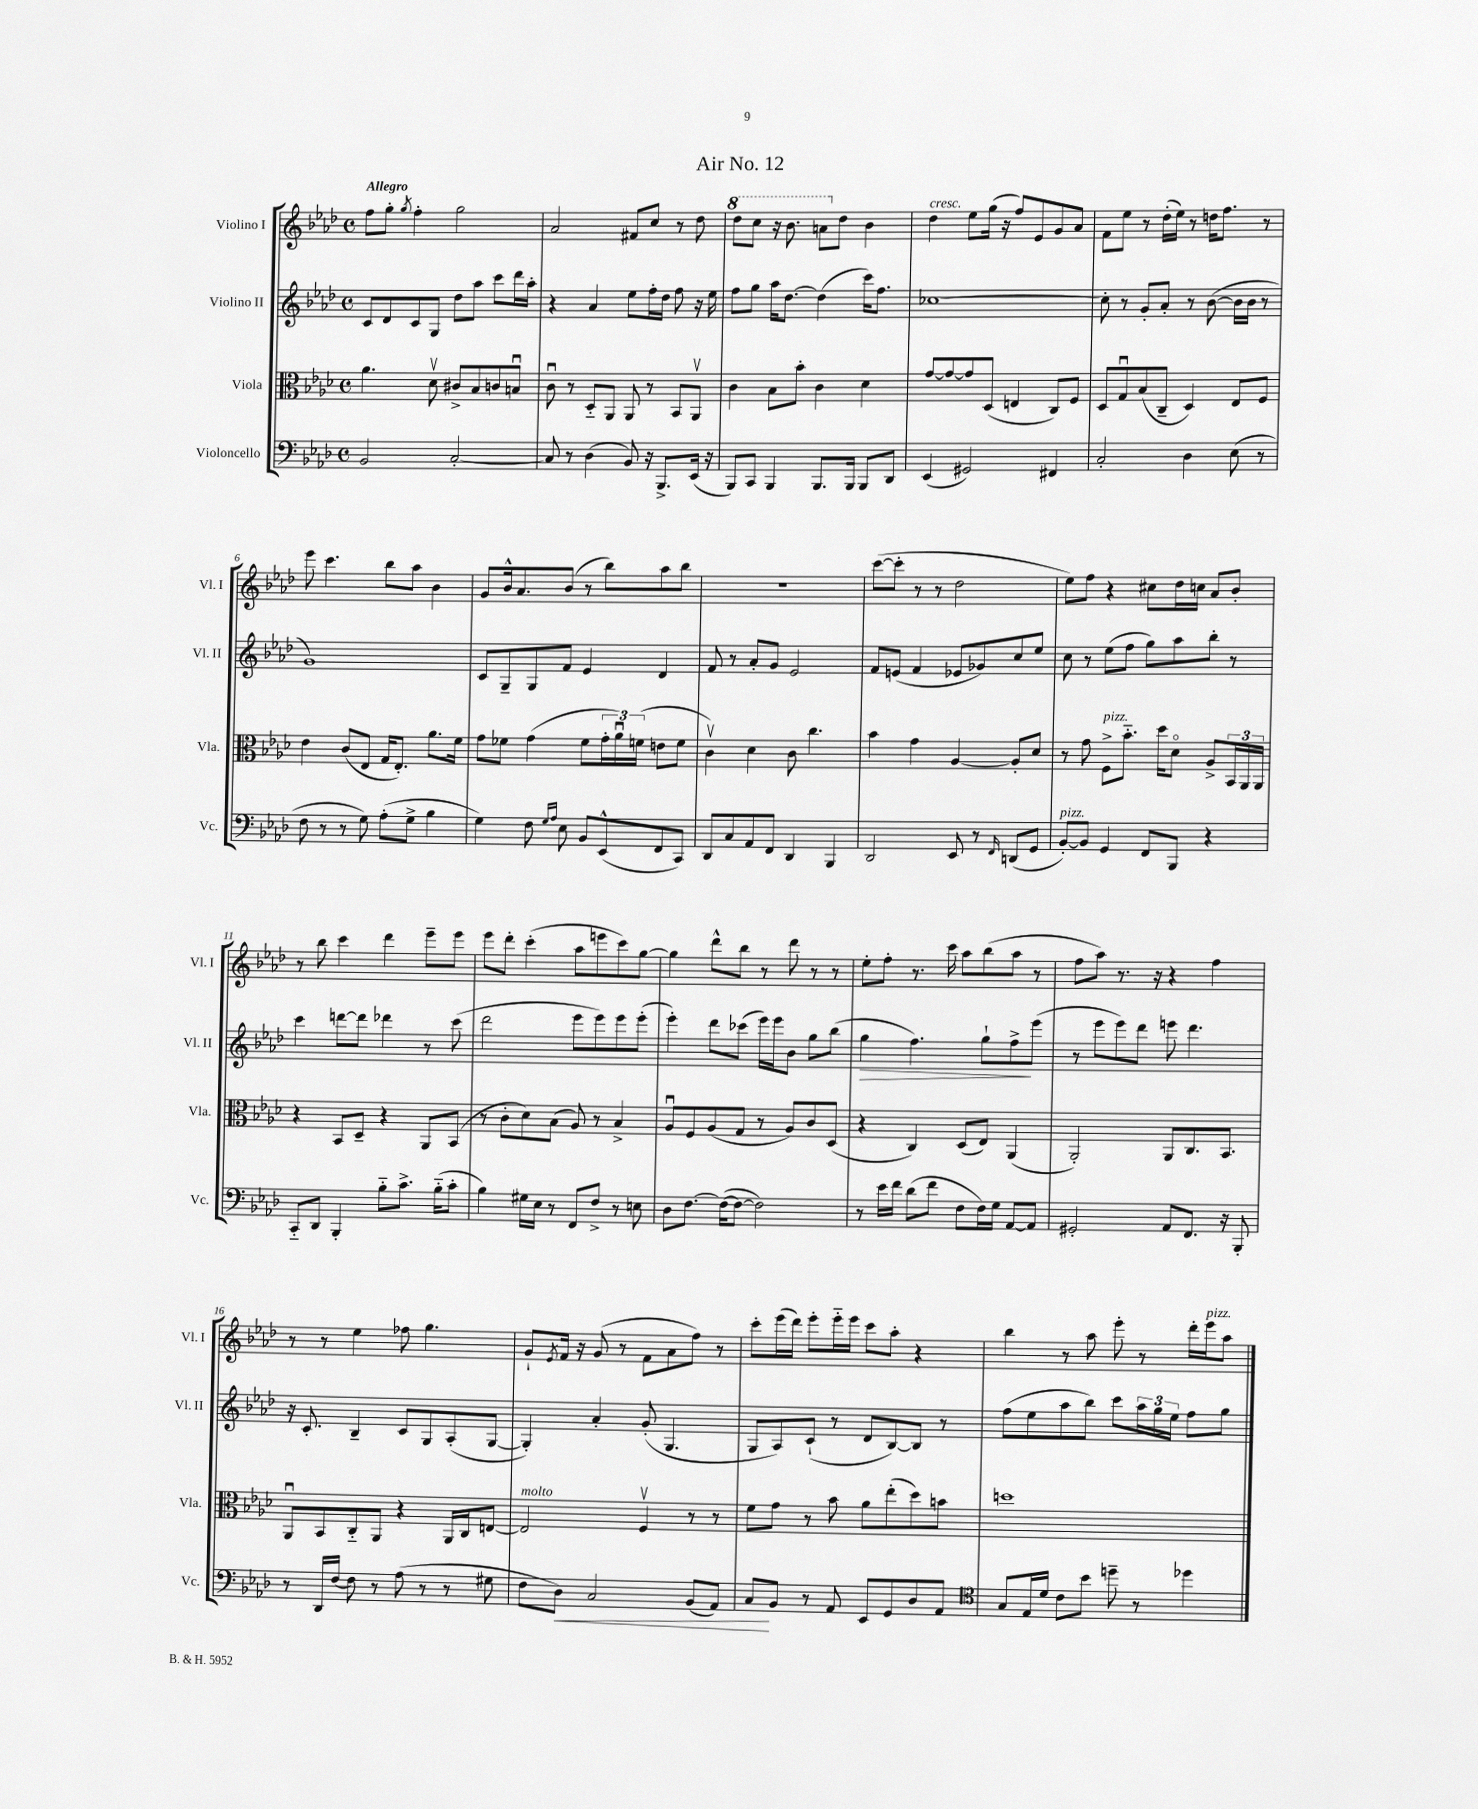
\header { title = "Air No. 12" }
<<
\new StaffGroup <<
\new Staff = "s0" \with { instrumentName = "Violino I" shortInstrumentName = "Vl. I" } {
    \clef treble \key aes \major \defaultTimeSignature \time 4/4 \tempo "Allegro"
    f''8 g''8-. \acciaccatura { g''8 } f''4-. g''2 |
    aes'2 fis'8 c''8 r8 des''8 |
    \ottava #1 des'''8 c'''8 r16 bes''8. a''8 \ottava #0 des''8 bes'4 |
    des''4^\markup { \italic "cresc." } ees''8 g''16( r16 f''8) ees'8 g'8 aes'8 |
    f'8 ees''8 r8 des''16-.( ees''16) r8 d''16 f''8. r8 |
    ees'''8 c'''4. bes''8 aes''8 bes'4 |
    g'8 bes'16-^ aes'8. bes'8( r8 bes''8) aes''8 bes''8 |
    R1 |
    c'''8~( c'''8-. r8 r8 des''2 |
    ees''8) f''8 r4 cis''8 des''16 c''16 aes'8 bes'8-. |
    r8 bes''8 c'''4 des'''4 ees'''8-- ees'''8 |
    ees'''8 des'''8-. c'''4-.( aes''8 e'''8 c'''8) g''8~ |
    g''4 des'''8-^ bes''8 r8 des'''8 r8 r8 |
    ees''8-. f''8-. r8. c'''16 aes''8 bes''8( aes''8 r8 |
    f''8 aes''8) r8. r16 r4 f''4 |
    r8 r8 ees''4 fes''8 g''4. |
    g'8-! \acciaccatura { ees'8 } f'16 r16 g'8( r8 f'8 aes'8 f''8) r8 |
    c'''8-. ees'''16( des'''16) ees'''8-. ees'''16-_ ees'''16 c'''8 aes''8-. r4 |
    bes''4 r8 aes''8 ees'''8-. r8 des'''16-. ees'''16^\markup { \italic "pizz." } aes''8 \bar "|." |
}
\new Staff = "s1" \with { instrumentName = "Violino II" shortInstrumentName = "Vl. II" } {
    \clef treble \key aes \major \defaultTimeSignature \time 4/4
    c'8 des'8 c'8 g8 des''8 aes''8 c'''8 des'''16 aes''16-. |
    r4 aes'4 ees''8 f''16-. des''16 f''8 r16 ees''16 |
    f''8 g''8 aes''16 des''8.~ des''4( c'''16) f''8. |
    ces''1~ |
    ces''8-. r8 g'8-. aes'8-. r8 bes'8~( bes'16 bes'16 r8 |
    g'1) |
    c'8 g8-- g8 f'8 ees'4 des'4 |
    f'8 r8 aes'8-. g'8 ees'2 |
    f'8 e'8( f'4 ees'8 ges'8) c''8 ees''8 |
    c''8 r8 ees''8( f''8 g''8) aes''8 bes''8-. r8 |
    c'''4 d'''8~ d'''8 des'''4 r8 c'''8( |
    des'''2 ees'''8 ees'''8) ees'''8 ees'''8-.( |
    ees'''4-.) des'''8 ces'''8( ees'''16) ees'''16 bes'8 g''8 bes''8( |
    g''4\> f''4.) g''8-! f''8->\! ees'''8( |
    r8 ees'''8 ees'''8) des'''8 e'''8 des'''4. |
    r16 c'8.-. bes4-- c'8 g8 aes8-.( g8~ |
    g4-.) aes'4-. g'8-.( g4. |
    g8 aes8) c'8-!( r8 des'8 bes8~) bes8 r8 |
    f''8( ees''8 aes''8 bes''8) c'''8 \tuplet 3/2 { aes''16 g''16 ees''16 } f''8 g''8 \bar "|." |
}
\new Staff = "s2" \with { instrumentName = "Viola" shortInstrumentName = "Vla." } {
    \clef alto \key aes \major \defaultTimeSignature \time 4/4
    aes'4. des'8\upbow cis'8-> bes8 c'8 b8\downbow |
    c'8\downbow r8 des8-_ aes,8 aes,8 r8 bes,8 aes,8\upbow |
    c'4 bes8 bes'8-. c'4 des'4 |
    g'8~ g'8~ g'8 des8( e4 c8) f8 |
    des8 g8\downbow bes8( c8-- des4) ees8 f8 |
    ees'4 c'8( ees8 g16 ees8.-.) aes'8. f'16 |
    g'8 fes'8 g'4( fes'8 \tuplet 3/2 { g'16-. aes'16\downbow) f'16( } e'8 f'8 |
    c'4\upbow) des'4 c'8 c''4. |
    bes'4 g'4 aes4~ aes8-. des'8 |
    r8 g'8 f8->^\markup { \italic "pizz." } bes'8.-_ des''16 des'8\flageolet aes8-> \tuplet 3/2 { bes,16 aes,16 aes,16 } |
    r4 bes,8 des8-- r4 aes,8 bes,8( |
    r8 c'8-. des'8) bes8( aes8) r8 bes4-> |
    aes8\downbow f8 aes8( g8 r8 aes8) c'8 des8( |
    r4 c4) des8( ees8) aes,4( |
    aes,2-.) aes,8 c8. bes,8. |
    aes,8\downbow bes,8 c8-_ aes,8 r4 aes,16 c16 e8~ |
    e2^\markup { \italic "molto" } f4\upbow r8 r8 |
    f'8 g'8 r8 bes'8 aes'8 ees''8-.( des''8) b'8 |
    d''1 \bar "|." |
}
\new Staff = "s3" \with { instrumentName = "Violoncello" shortInstrumentName = "Vc." } {
    \clef bass \key aes \major \defaultTimeSignature \time 4/4
    bes,2 c2~-. |
    c8 r8 des4( bes,8) r16 bes,,8.-> ees,16( r16 |
    bes,,8) c,8 bes,,4 bes,,8. bes,,16 bes,,8 des,8 |
    ees,4( gis,2) fis,4 |
    c2-. des4 ees8( r8 |
    f8 r8 r8 g8) aes8-.( g8-> bes4 |
    g4) f8 \grace { g16 aes16 } ees8 bes,8 ees,8-^( f,8 c,8) |
    des,8 c8 aes,8 f,8 des,4 bes,,4 |
    des,2 ees,8 r8 \grace { f,16 } d,8( g,8 |
    bes,8~-.^\markup { \italic "pizz." }) bes,8 g,4 f,8 bes,,8 r4 |
    c,8-_ des,8 bes,,4-. bes8-_ c'8.-> bes16-_( c'8-. |
    bes4) gis16 ees16 r8 f,8 f8-> r8 e8 |
    des8 f8.~ f16~( f8~ f2) |
    r8 ees'16 f'16 des'8( f'8 f8 f16) g16 aes,8~ aes,8 |
    gis,2-. aes,8 f,8. r16 bes,,8-. |
    r8 des,16 f16~ f8 r8 aes8( r8 r8 gis8 |
    f8 des8\<) c2 bes,8( aes,8) |
    c8\! bes,8 r8 aes,8 ees,8 g,8 des8 aes,8 |
    \clef tenor g8 ees16 des'16 c'8 bes'8 d''8-- r8 des''4 \bar "|." |
}
>>
>>
